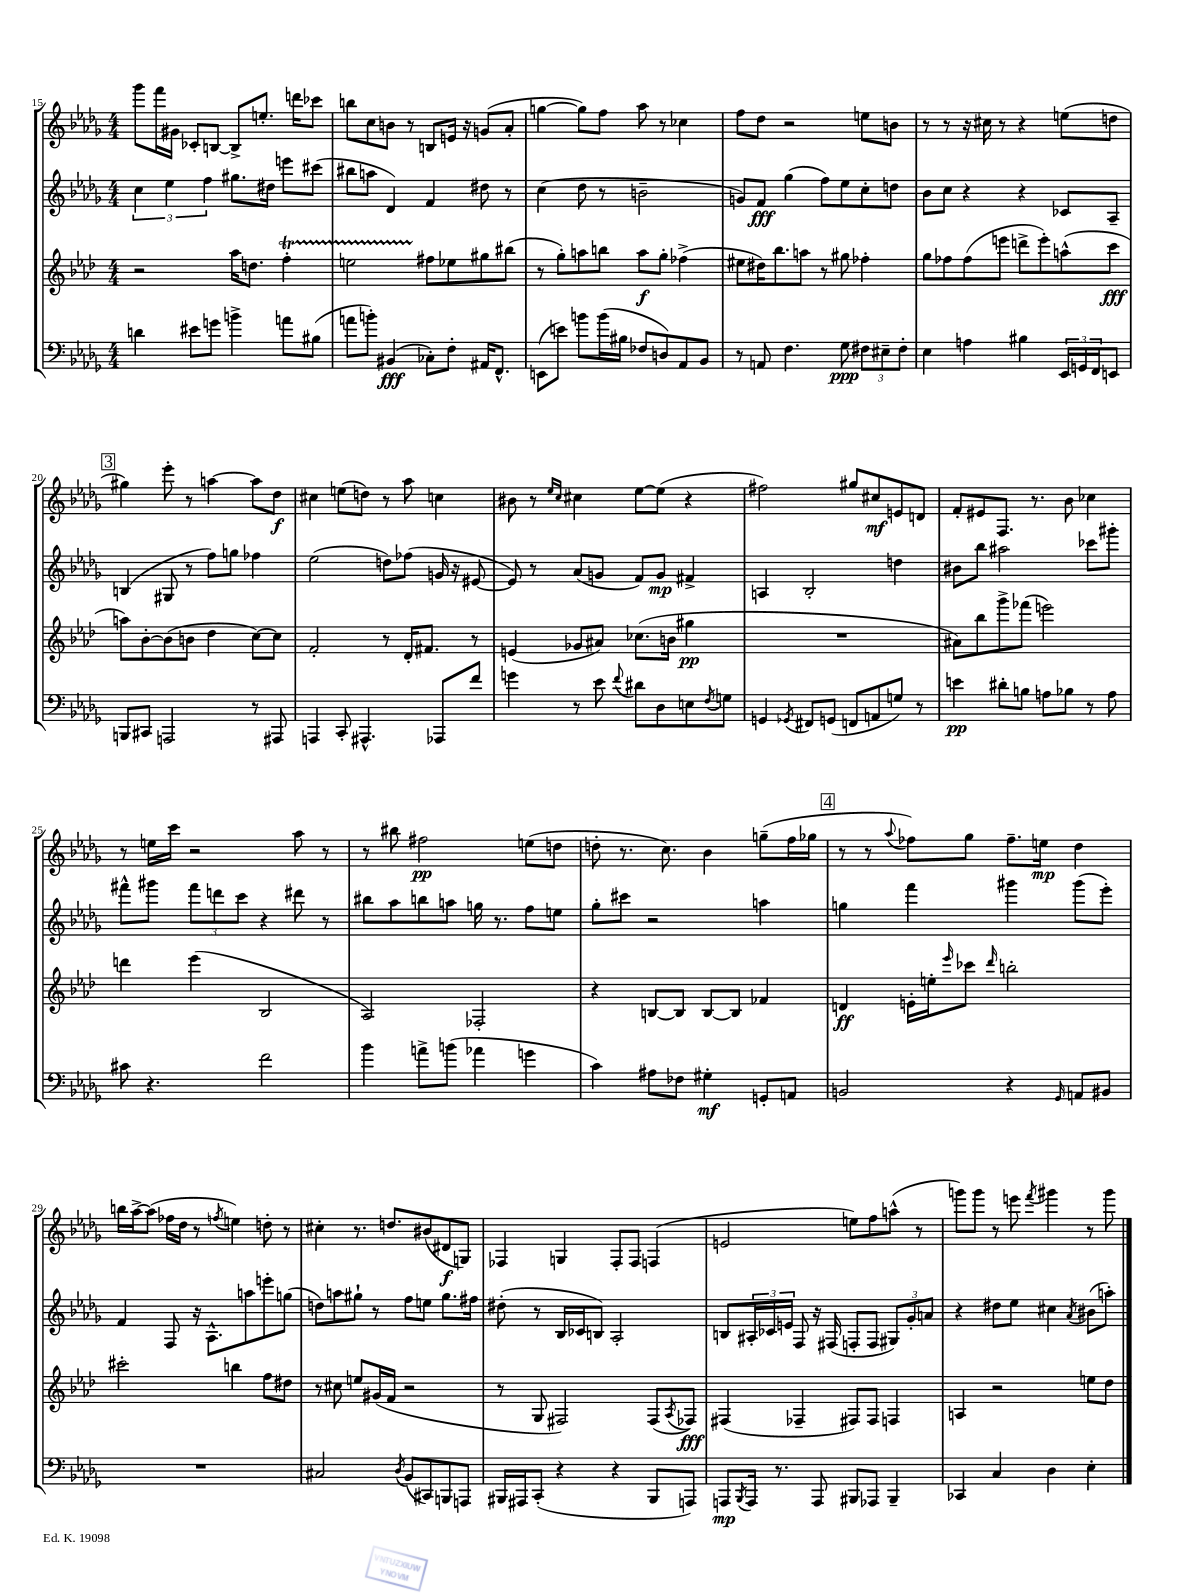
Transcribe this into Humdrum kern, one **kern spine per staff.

**kern	**kern	**kern	**kern
*staff4	*staff3	*staff2	*staff1
*clefF4	*clefG2	*clefG2	*clefG2
*k[b-e-a-d-g-]	*k[b-e-a-d-]	*k[b-e-a-d-g-]	*k[b-e-a-d-g-]
*M4/4	*M4/4	*M4/4	*M4/4
4d	2r	6cc	8ggg-
.	.	.	16fff
.	.	6ee-	.
.	.	.	16g#
8e#	.	.	8c-'
.	.	6ff	.
8g	.	.	[8B
4b^	16aa-	8.gg#	8B^]
.	8.dd	.	.
.	.	.	8.ee'
.	.	16dd#	.
8a	4ff'	8eee	.
.	.	.	16ddd
(8B#	.	(8ccc#	8ccc-
=	=	=	=
8a	2ee	8bb#	8bb
8b')	.	8aa	8cc
(4BB#	.	4d-)	8b
.	.	.	8r
8C-')	8ff#	4f	8B
8F'	8ee-	.	16e
.	.	.	16r
16AA#	8gg#	8dd#	(8g
8.FF^^	.	.	.
.	(8bb#	8r	8a-'
=	=	=	=
(8EE	8r	(4cc	[4gg
8e)	8gg')	.	.
8b	8aa	8dd-	8gg])
(16b	8bb	8r	8ff
16B#	.	.	.
8F-	8aa	2b~	8aa-
8D)	8gg'	.	8r
8AA-	(4ff-^	.	4cc-
8BB-	.	.	.
=	=	=	=
8r	8ee#	8g)	8ff
8AA	16dd#)	8f	8dd-
.	8.bb-	.	.
4.F	.	(4gg-	2r
.	8aa	.	.
.	8r	8ff)	.
8G-	8gg#	8ee-	.
12F#	4ff-'	8cc'	8ee
12E#~	.	.	.
.	.	8dd	8b
12F#'	.	.	.
=	=	=	=
4E-	8gg	8b-	8r
.	8ff-	8cc	8r
4A	(8ff-	4r	16r
.	.	.	16cc#
.	8eee	.	8r
4B#	8ddd^	4r	4r
.	8eee')	.	.
24EE-	(8aa^^	8c-	(8ee
24GG	.	.	.
24FF	.	.	.
8EE	8ccc	8A-~	8dd
=	=	=	=
8BBB	8aa)	(4B	4gg#)
8CC#	[8b-'	.	.
2AAA	(8b-]	8G#	8eee-'
.	8b	8r	8r
.	4dd-	8ff)	[4aa
.	.	8gg	.
8r	[8cc)	4ff-	8aa]
8AAA#	8cc]	.	8dd-
=	=	=	=
4AAA	2f'	(2ee-	4cc#
8CC'	.	.	(8ee
4.AAA#^^	.	.	8dd)
.	8r	8dd)	8r
.	16d-'	(8ff-	8aa-
.	8.f#	.	.
8AAA-	.	16g	4cc
.	.	16r	.
8f	8r	[8e#	.
=	=	=	=
4g	(4e	8e#])	8b#
.	.	8r	8r
.	.	.	16qqee-
.	.	.	16qqcc
8r	8g-	(8a-	4cc#
8e-	8a#)	8g	.
8qqf	.	.	.
8d#	(8.cc-	8f)	[8ee-
8D-	.	8g	(8ee-]
.	16b	.	.
8E	4gg#	4f#^	4r
8qF	.	.	.
8G	.	.	.
=	=	=	=
4GG	1r	4A	2ff#)
8qGG-	.	.	.
8FF#	.	2B-'	.
(8GG	.	.	.
8FF	.	.	8gg#
8AA	.	.	8cc#
8G)	.	4dd	8e
8r	.	.	8d
=	=	=	=
4e	8a#)	8b#	8f'
.	8bb-	8bb-	8e#
8d#'	8ggg^	2aa#	8.F
8B	(8fff-	.	.
.	.	.	8.r
8A	2eee)	.	.
8B-	.	.	8b-
8r	.	8ccc-	4cc-
8A	.	8ggg#'	.
=	=	=	=
8c#	4ddd	8fff#^^	8r
4.r	.	8ggg#	16ee
.	.	.	16ccc
.	(4eee-	12fff#	2r
.	.	12ddd	.
.	.	12ccc	.
2f	2B-	4r	.
.	.	8ddd#	8aa-
.	.	8r	8r
=	=	=	=
4b-	2A-)	8bb#	8r
.	.	8aa-	8bb#
8a^	.	8bb	2ff#
(8b	.	8aa	.
4a-	2F-'	16gg	.
.	.	8.r	.
4g	.	8ff	(8ee
.	.	8ee	8dd
=	=	=	=
4c)	4r	8gg-'	8dd'
.	.	8ccc#	8.r
8A#	[8B	2r	.
.	.	.	8.cc)
8F-	8B]	.	.
4G#'	[8B	.	4b-
.	8B]	.	.
8GG'	4f-	4aa	(8gg~
8AA	.	.	16ff
.	.	.	16gg-
=	=	=	=
2BB	4d	4gg	8r
.	.	.	8r
.	.	.	8qqaa-
.	16e'	4fff	8ff-)
.	16ee'	.	.
.	16qqeee-	.	.
.	8ccc-	.	8gg-
.	16qqddd-	.	.
4r	2bb'	4ggg#	8.ff-~
.	.	.	16ee
16qqGG-	.	.	.
8AA	.	(8ggg#	4dd-
8BB#	.	8eee-')	.
=	=	=	=
1r	2ccc#'	4f	16bb
.	.	.	[16aa-^
.	.	.	(8aa-]
.	.	8F	16ff-
.	.	.	16dd-
.	.	16r	8r
.	.	8.A-^^	.
.	.	.	8qff
.	4bb	.	4ee)
.	.	8aa	.
.	8ff	8eee'	8dd'
.	8dd#	(8gg	8r
=	=	=	=
2C#	8r	8dd)	4cc#'
.	8cc#	8aa	.
.	8ee	8gg#`	8.r
.	(16g#	8r	.
.	16f	.	8.dd
8qD-	.	.	.
(8BB-	2r	8ff	.
8CC#)	.	8ee	(8b#
8BBB	.	8.gg#	8d#
8AAA	.	.	8G)
.	.	16ff#	.
=	=	=	=
16BBB#	8r	(8dd#'	4F-
16AAA#	.	.	.
(8CC'	8G	8r	.
4r	2F#)	16B-	4G
.	.	16c-	.
.	.	8B)	.
4r	.	2A-'	8F-'
.	.	.	8F-
8BBB#	(8F#	.	(4F
.	8qA-	.	.
8AAA)	8F-)	.	.
=	=	=	=
8AAA	(4F#	8B	2e
8qBBB-	.	.	.
16AAA	.	24A#'	.
.	.	24c-	.
8.r	.	.	.
.	.	24e	.
.	4F-~	8F	.
8AAA	.	16r	.
.	.	(16F#	.
8BBB#	8F#)	8F'	8ee)
8AAA-	8F#	8F	8ff
4BBB#~	4F	12G#)	(8aa^^
.	.	12g-'	.
.	.	.	8r
.	.	12a	.
=	=	=	=
4CC-	4A	4r	8ggg)
.	.	.	8ggg
4C	2r	8dd#	8r
.	.	8ee-	8eee
.	.	.	8qfff
4D-	.	4cc#	4ggg#
.	.	8qa-	.
4E-'	8ee	(8b#	8r
.	8dd-	8aa')	8ggg#
==	==	==	==
*-	*-	*-	*-
